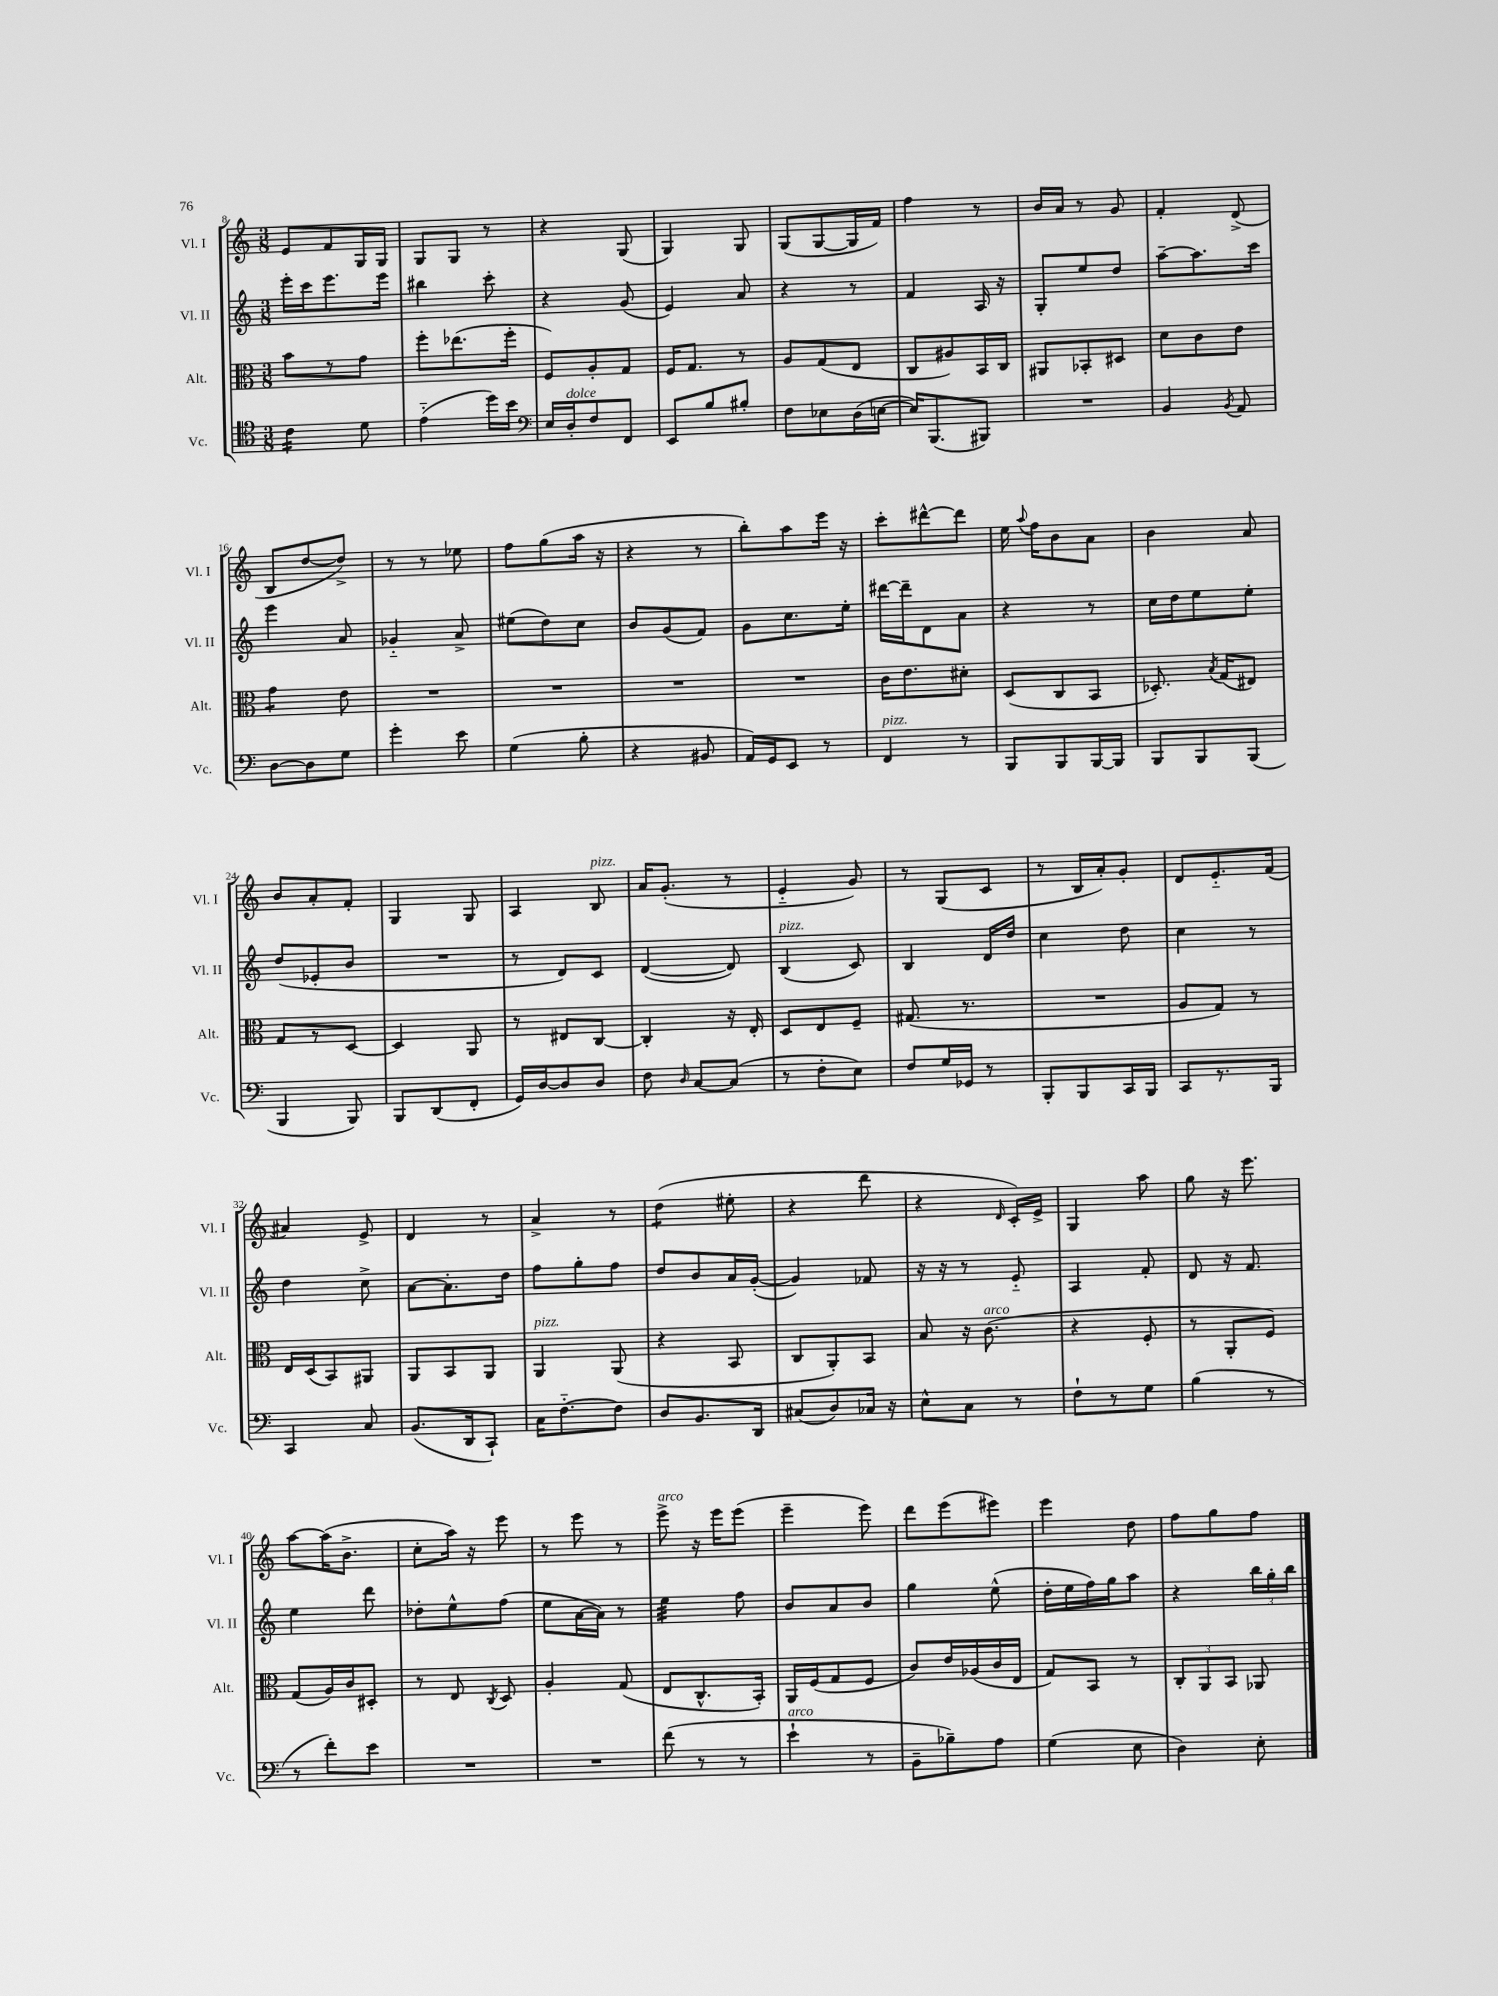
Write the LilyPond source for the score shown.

<<
\new StaffGroup <<
\new Staff = "s0" \with { instrumentName = "Vl. I" shortInstrumentName = "Vl. I" } {
    \clef treble \key c \major \numericTimeSignature \time 3/8
    \autoBeamOff e'8[ f'8 g16 g16] |
    g8[ g8] r8 |
    r4 g8( |
    g4) g8 |
    g8[( g8~ g16 f'16]) |
    f''4 r8 |
    b'16[ a'16] r8 g'8 |
    f'4-. d'8->( |
    b8[ d''8~ d''8]->) |
    r8 r8 ees''8 |
    f''8[ g''8( a''16] r16 |
    r4 r8 |
    b''8[-.) a''8 e'''16] r16 |
    c'''8[-. dis'''8~-^ dis'''8] |
    e''16 \appoggiatura { a''8 } f''16[ b'8 a'8] |
    b'4 a'8 |
    b'8[ a'8-. f'8]-. |
    g4 g8 |
    a4 b8^\markup { \italic "pizz." } |
    a'16[ g'8.]-.( r8 |
    e'4-_ g'8) |
    r8 g8[( c'8] |
    r8 b16[ a'16-.) g'8]-. |
    d'8[ e'8.-_ f'16]( |
    ais'4) e'8-> |
    d'4 r8 |
    a'4-> r8 |
    d''4:8( eis''8-. |
    r4 d'''8 |
    r4 \grace { d'16 } c'16[-.) e'16]-> |
    g4 a''8 |
    g''8 r16 e'''8. |
    a''8[~ a''16( b'8.]-> |
    c''8[-. a''16]) r16 e'''8 |
    r8 e'''8 r8 |
    e'''8->^\markup { \italic "arco" } r16 e'''16[ e'''8]( |
    e'''4-- e'''8) |
    d'''8[ e'''8( eis'''8]) |
    e'''4 d''8 |
    f''8[ g''8 f''8] \bar "|." |
}
\new Staff = "s1" \with { instrumentName = "Vl. II" shortInstrumentName = "Vl. II" } {
    \clef treble \key c \major \numericTimeSignature \time 3/8
    \autoBeamOff e'''16[-. c'''16 e'''8. e'''16] |
    bis''4 c'''8-. |
    r4 g'8( |
    e'4) a'8 |
    r4 r8 |
    f'4 a16 r16 |
    g8[-. e''8 d''8] |
    a''8[~-- a''8. c'''16] |
    e'''4 a'8 |
    ges'4-_ a'8-> |
    eis''8[( d''8) c''8] |
    b'8[ g'8( f'8]) |
    g'8[ c''8. e''16]-. |
    dis'''16[~ dis'''16-- d'8 a'8] |
    r4 r8 |
    c''16[ d''16 e''8 e''8]-. |
    d''8[( ees'8-. b'8] |
    R4. |
    r8 d'8[) c'8] |
    d'4~( d'8) |
    b4^\markup { \italic "pizz." }( c'8) |
    b4 d'16[ d''16] |
    c''4 d''8 |
    c''4 r8 |
    d''4 c''8-> |
    a'8[~ a'8.-. d''16] |
    f''8[ g''8-. f''8] |
    d''8[ b'8 a'16 g'16]~-.( |
    g'4) fes'8 |
    r16 r16 r8 e'8-_ |
    a4 f'8-. |
    d'8 r16 f'8. |
    e''4 d'''8 |
    des''8[-. e''8-^ f''8]( |
    e''8[ a'16~ a'16]) r8 |
    e''4:32 f''8 |
    b'8[ a'8 b'8] |
    g''4 e''8-^( |
    d''16[-. e''16 f''16) g''16 a''8] |
    r4 \tuplet 3/2 { b''16[ g''16-. b''16] } \bar "|." |
}
\new Staff = "s2" \with { instrumentName = "Alt." shortInstrumentName = "Alt." } {
    \clef alto \key c \major \numericTimeSignature \time 3/8
    \autoBeamOff b'8[ r8 g'8] |
    f''8[-. ees''8.( f''16]-. |
    f8[) a8-. g8] |
    f16[ g8.] r8 |
    a8[ g8( e8] |
    c8[ ais8) b,16 c16] |
    ais,8[ bes,8-. dis8] |
    d'8[ c'8 e'8] |
    g'4:8 e'8 |
    R4. |
    R4. |
    R4. |
    R4. |
    c'16[ e'8. dis'8]-. |
    d8[( c8 b,8] |
    des8.-.) \acciaccatura { b8 } g16[( eis8]) |
    g8[ r8 d8]~ |
    d4 a,8 |
    r8 eis8[ c8]~ |
    c4-. r16 e16-. |
    d8[ e8 f8]-- |
    gis8.( r8. |
    R4. |
    a8[ g8]) r8 |
    e16[ d16( b,8) ais,8] |
    a,8[ b,8 a,8] |
    a,4^\markup { \italic "pizz." } a,8( |
    r4 b,8 |
    c8[ a,8-.) b,8] |
    b8 r16 c'8.^\markup { \italic "arco" }( |
    r4 f8-. |
    r8 a,8[-. f8]) |
    g8[( a16) c'16 dis8]-. |
    r8 e8 \acciaccatura { c8 } d8 |
    a4-. g8( |
    e8[ c8.-^ b,16]-.) |
    a,16[ f16( g8 f8] |
    c'8[) e'16 aes16( c'16 e16] |
    g8[) b,8] r8 |
    \tuplet 3/2 { c8[-. a,8 b,8] } aes,8 \bar "|." |
}
\new Staff = "s3" \with { instrumentName = "Vc." shortInstrumentName = "Vc." } {
    \clef tenor \key c \major \numericTimeSignature \time 3/8
    \autoBeamOff c'4:16 d'8 |
    e'4-_( d''16[) b'16] |
    \clef bass e16[ d16-.^\markup { \italic "dolce" } f8 f,8] |
    e,8[ b8 bis8]-. |
    f8[ ees8 d16( e16]~ |
    e16[) b,,8.( bis,,8]) |
    R4. |
    b,4 \acciaccatura { b,8 } a,8 |
    d8[~ d8 g8] |
    g'4-. e'8 |
    g4( b8-. |
    r4 bis,8 |
    a,16[) g,16 e,8] r8 |
    f,4^\markup { \italic "pizz." } r8 |
    b,,8[ b,,8 b,,16~ b,,16] |
    b,,8[ b,,8 b,,8]( |
    b,,4 b,,8) |
    b,,8[ d,8( f,8]-. |
    g,16[) d16~ d8 d8] |
    f8 \grace { d16 } c8[~ c8]( |
    r8 f8[-. e8]) |
    f8[ g16 ges,16] r8 |
    b,,8[-. b,,8 c,16 b,,16] |
    c,8[ r8. b,,16] |
    c,4 c8 |
    b,8.[( d,16 c,8]-!) |
    c16[ f8.~-_ f8] |
    d8[ b,8. d,16] |
    cis8[( d8) ces16] r16 |
    e8[-^ c8] r8 |
    f8[-! r8 g8] |
    b4( r8 |
    r8 f'8[-.) e'8] |
    R4. |
    R4. |
    f'8( r8 r8 |
    e'4-!^\markup { \italic "arco" } r8 |
    b,8[-- bes8--) a8] |
    g4( e8 |
    d4) e8-. \bar "|." |
}
>>
>>
\layout { \context { \Score currentBarNumber = #8 } }
